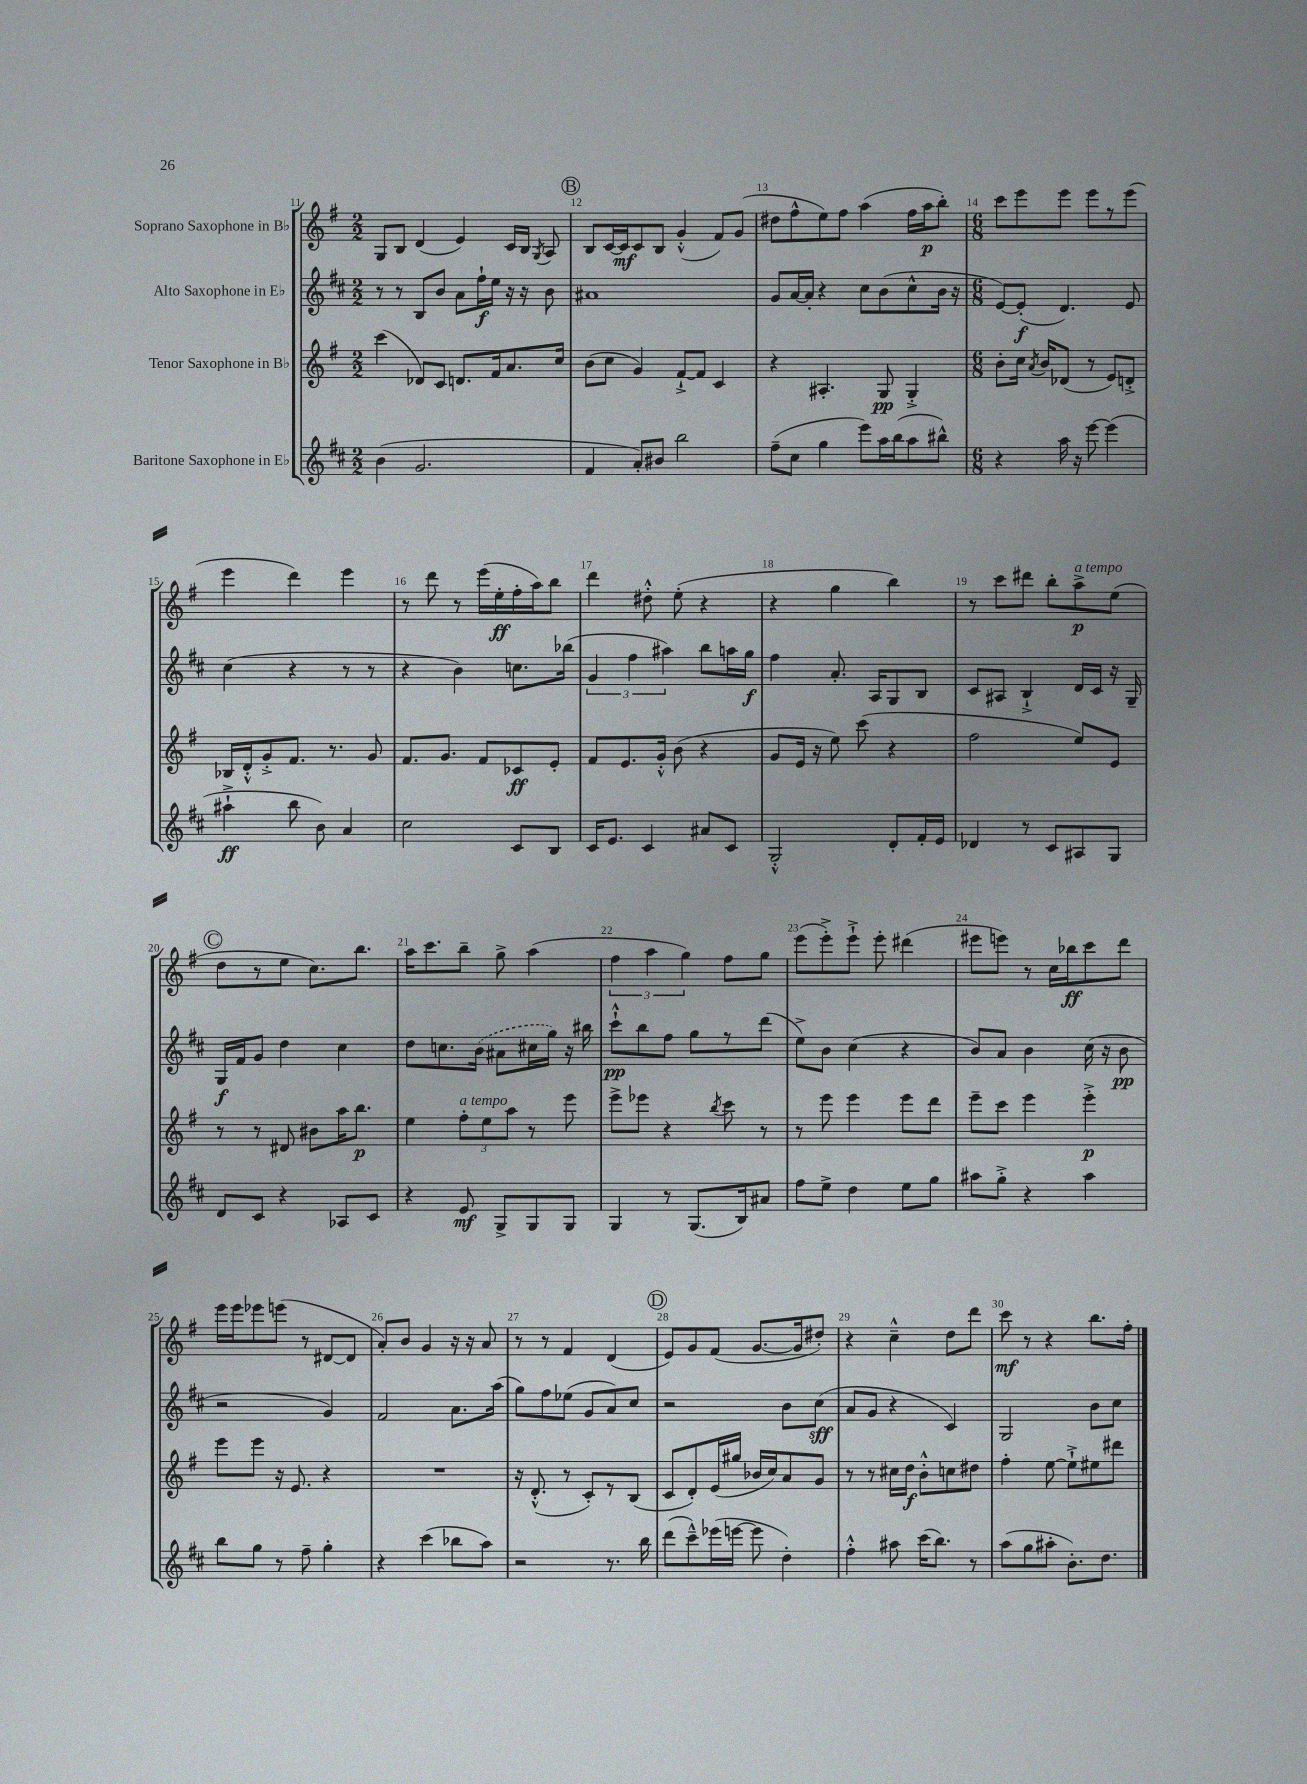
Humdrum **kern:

**kern	**kern	**kern	**kern
*staff4	*staff3	*staff2	*staff1
*clefG2	*clefG2	*clefG2	*clefG2
*k[f#c#]	*k[f#]	*k[f#c#]	*k[f#]
*M2/2	*M2/2	*M2/2	*M2/2
(4b	(4ccc	8r	8G
.	.	8r	8B
2.g	8d-)	8B	(4d
.	8c	8b	.
.	8.d	8a	4e)
.	.	16ff#`	.
.	16f#	16ee	.
.	8.a	16r	16c
.	.	16r	16B
.	.	.	8qG
.	.	8b	8A
.	16cc	.	.
=	=	=	=
4f#	(8b	1a#	8B
.	8cc	.	[16c
.	.	.	16c]
8a')	4g)	.	8c
8b#	.	.	8B
2bb	[8f#`^	.	(4g'^^
.	8f#]	.	.
.	4c	.	8f#)
.	.	.	(8g
=	=	=	=
(8ff#~	4r	8g	8dd#
8cc#	.	[16a	8ff#^^
.	.	16a']	.
4gg	4.A#'	4r	8ee)
.	.	.	8ff#
8eee)	.	8cc#	(4aa
16aa	8G	(8b	.
(16bb	.	.	.
8aa	4G'^	8cc#^^	16ff#
.	.	.	16aa
8bb#^^)	.	16b	8bb')
.	.	16r	.
=	=	=	=
*M6/8	*M6/8	*M6/8	*M6/8
4r	8b'	[8e)	8ccc
.	16cc	(8e']	8eee
.	8qa	.	.
.	16b	.	.
16aa	(8d-	4.d)	8eee
16r	.	.	.
[8eee	8r	.	8eee
(4eee]	8e)	.	8r
.	8d'^	8e	(8eee
=	=	=	=
4aa#`^	16B-	(4cc#	4eee
.	16d'^^	.	.
.	8g'^	.	.
8bb	8.f#	4r	4ddd)
8b)	.	.	.
.	8.r	.	.
4a	.	8r	4eee
.	8g	8r	.
=	=	=	=
2cc#	8.f#	4r	8r
.	.	.	8ddd
.	8.g	.	.
.	.	4b)	8r
.	8f#	.	(16eee
.	.	.	16ee'
8c#	8c-	8.cc	16ff#'
.	.	.	16aa)
8B	8e'	.	8bb
.	.	(16bb-	.
=	=	=	=
16c#	8f#	6g	4ddd
8.e	.	.	.
.	8.e	.	.
.	.	6ff#	.
4c#	.	.	8dd#'^^
.	16g'^^	.	.
.	.	6aa#)	.
.	(8b	.	(8ee'
8a#	4r	8bb	4r
8c#	.	16aa	.
.	.	16gg	.
=	=	=	=
2G'^^	8g	4ff#	4r
.	16e	.	.
.	16r	.	.
.	8ee)	8.a'	4gg
.	(8ccc	.	.
.	.	16A	.
8d'	4r	8G	4bb)
16f#'	.	8B	.
16e	.	.	.
=	=	=	=
4d-	2ff#	8c#	8r
.	.	8A#	8ccc
8r	.	4B`^	8ddd#
8c#	.	.	8bb'
8A#	8ee)	16d	8aa^
.	.	16c#	.
8G	8e	16r	(8ee
.	.	16G~	.
=	=	=	=
8d	8r	16G	8dd
.	.	16f#	.
8c#	8r	8g	8r
4r	8d#	4dd	8ee
.	8b#	.	8.cc)
8A-	16aa	4cc#	.
.	8.bb	.	8.bb
8c#	.	.	.
=	=	=	=
4r	4ee	8dd	16aa
.	.	.	8.ccc
.	.	8.cc	.
8e	12ff#'	.	8bb~
.	.	(16b	.
.	12ee	.	.
8G^	.	8a#	8gg^
.	12aa	.	.
8G	8r	16cc#	(4aa
.	.	16gg)	.
8G	8eee	16r	.
.	.	16bb#	.
=	=	=	=
4G	8eee^	8ccc#`^^	6ff#
.	8eee-	8bb	.
.	.	.	6aa
8r	4r	8ff#	.
.	.	.	6gg)
(8.G	.	8gg	.
.	8qbb	.	.
.	8ccc	8r	8ff#
16B)	.	.	.
8a#	8r	(8ddd	8gg
=	=	=	=
8ff#	8r	8ee^)	(8eee
8ee^	8eee	8b	8eee'^)
4dd	4eee	(4cc#	8eee`^
.	.	.	8eee'
8ee	8eee	4r	(4ddd#
8gg	8ddd	.	.
=	=	=	=
8aa#	8eee~	8b)	8eee#
8gg'^	8ccc	8a	8eee)
4r	4eee	4b	8r
.	.	.	16cc
.	.	.	16bb-
4aa#	4eee'^	(16cc#	8ccc
.	.	16r	.
.	.	8b	8ddd
=	=	=	=
8bb	8eee	2r	16eee
.	.	.	16eee
8gg	8eee	.	8eee-
8r	16r	.	(8eee
.	8.e	.	.
8ff#~	.	.	8r
4gg'	4r	4g)	[8d#
.	.	.	8d#]
=	=	=	=
4r	2.r	2f#	8a')
.	.	.	8b
(4ccc#	.	.	4g
8bb-	.	8.a	16r
.	.	.	16r
8aa)	.	.	8a
.	.	(16aa	.
=	=	=	=
2r	16r	8gg)	8r
.	(8.d'^^	.	.
.	.	8ff#	8r
.	8r	(8ee-	4f#
.	8c')	8g	.
8.r	8r	8a)	(4d
.	(8B	8cc#	.
16bb	.	.	.
=	=	=	=
(8ddd	8c	2r	8e)
8ccc#~^^)	8d')	.	8g
(16eee-	(16e	.	(8f#
[16eee	16gg#	.	.
8eee]	16b-	.	[8.g
.	16cc)	.	.
4dd')	8a	8b	.
.	.	.	16g]
.	8g	(8cc#	8dd#')
=	=	=	=
4ff#'^^	8r	8a	4r
.	8r	8g	.
8aa#	16cc#	4r	4cc~^^
.	16dd	.	.
(16ccc#	8b'^^	.	.
8.bb)	.	.	.
.	8cc	4c#)	8dd
8r	8dd#	.	8ddd
=	=	=	=
(8aa	4ff#'	2G	8ccc
8gg	.	.	8r
8aa#'	[8ee	.	4r
8.b')	8ee`^]	.	.
.	8ee#	8b	8.bb
8.dd	.	.	.
.	8ddd#	8cc#	.
.	.	.	16ff#'
==	==	==	==
*-	*-	*-	*-
